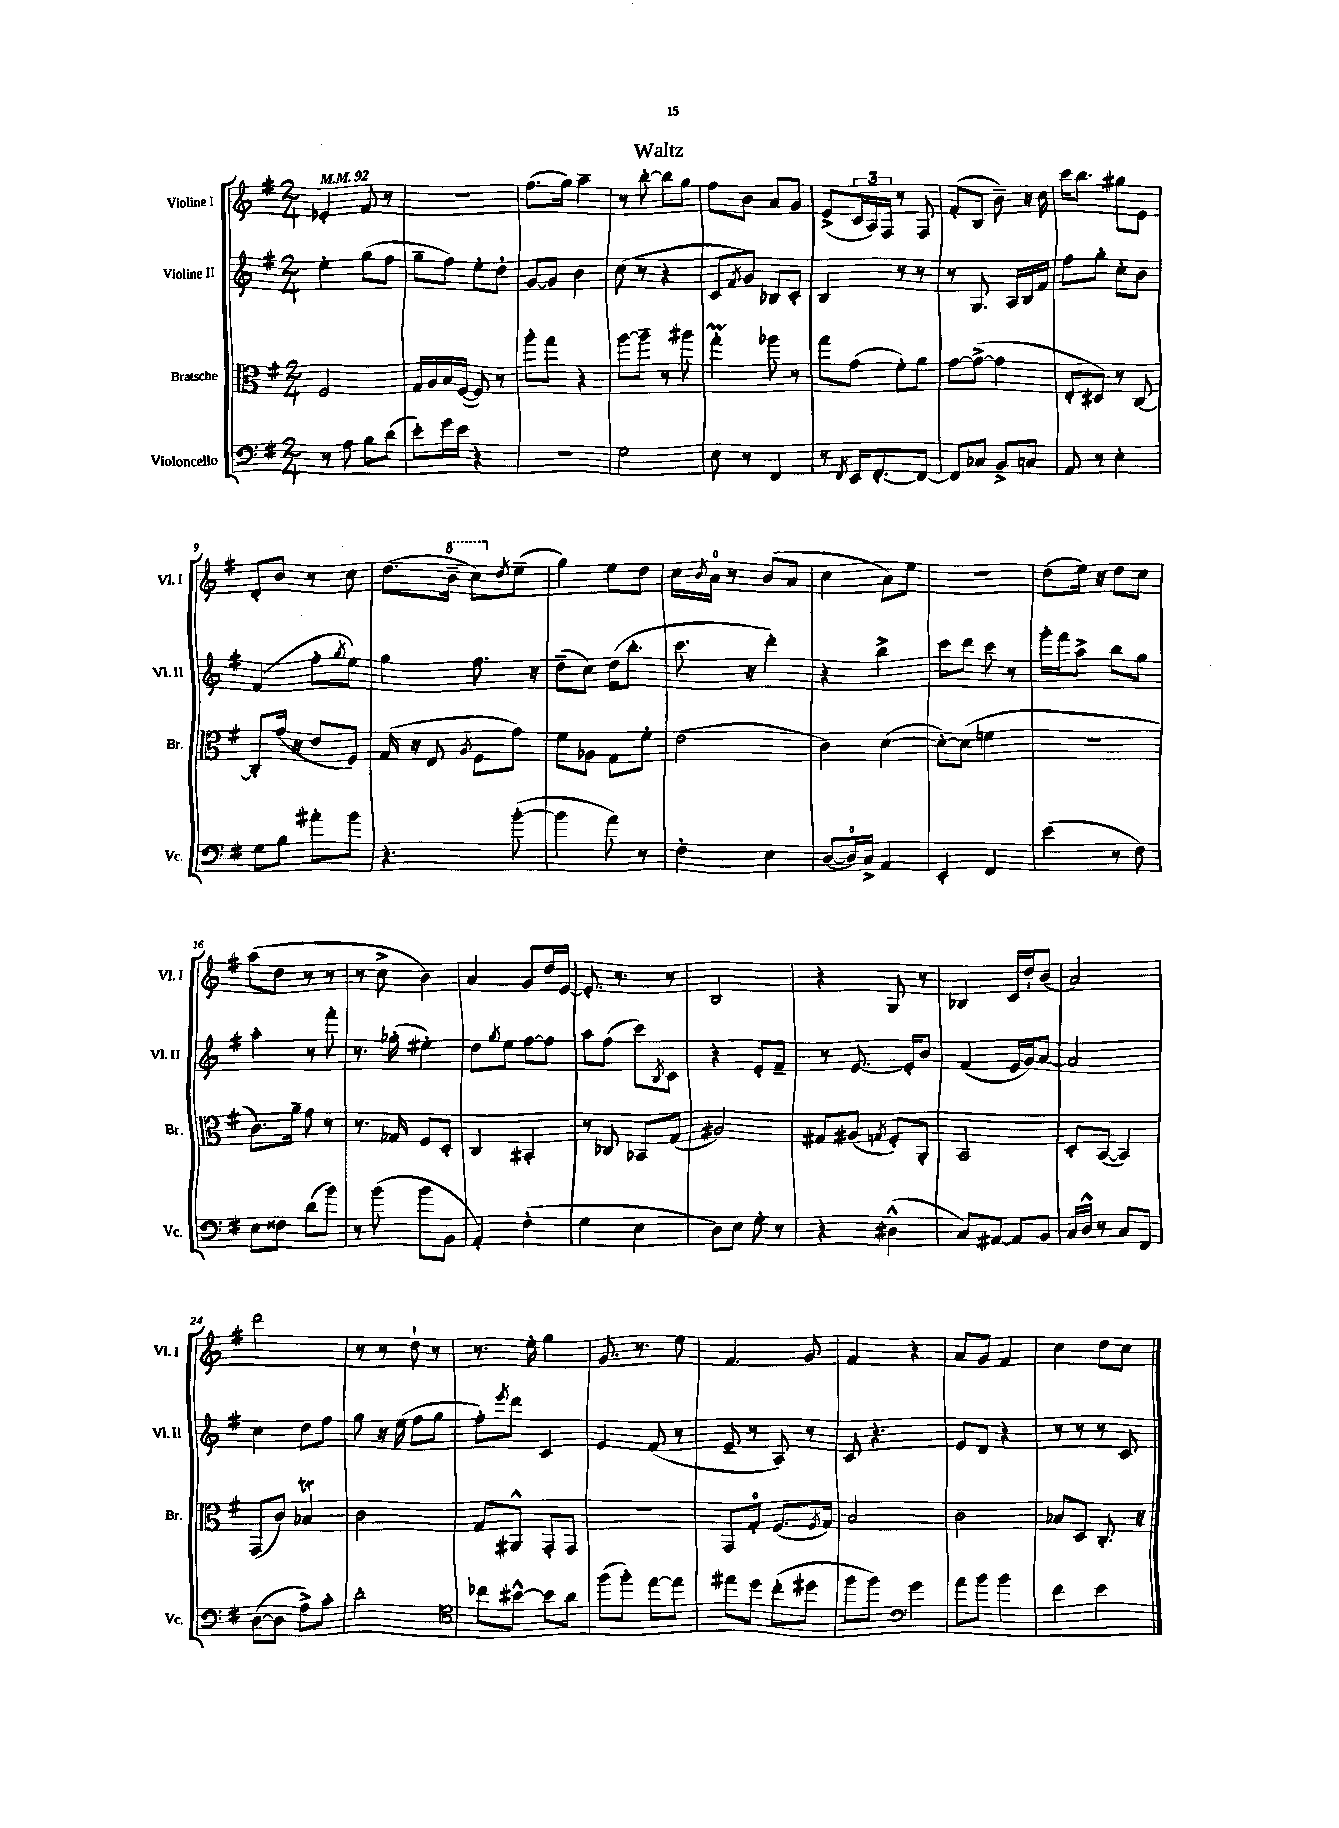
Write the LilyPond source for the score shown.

\header { title = "Waltz" }
<<
\new StaffGroup <<
\new Staff = "s0" \with { instrumentName = "Violine I" shortInstrumentName = "Vl. I" } {
    \clef treble \key g \major \numericTimeSignature \time 2/4 \tempo 4 = 92
    ees'4-. fis'8 r8 |
    R2 |
    fis''8.( g''16) a''4-- |
    r8 b''8~-. b''8 g''8 |
    fis''8 b'8 a'8 g'8 |
    e'8->( \tuplet 3/2 { c'16 a16) fis16 } r8 fis8 |
    fis'8-.( b8 b'8--) r16 c''16 |
    c'''16 b''8. gis''8 e'8 |
    d'8-. b'8 r8 c''8 |
    d''8.( \ottava #1 b''16-- c'''8) \ottava #0 \acciaccatura { d''8 } e''8--( |
    g''4) e''8 d''8 |
    c''16 \acciaccatura { b'8 } a'16-0 r8 b'8( a'8 |
    c''4 a'8) e''8 |
    R2 |
    d''8( e''16) r16 d''8 c''8 |
    a''8( d''8 r8 r8 |
    r8 c''8-> b'4) |
    a'4 g'8 d''16 e'16~ |
    e'8.-. r8. r8 |
    b2 |
    r4 g8 r8 |
    bes4 c'16 d''16-! b'8( |
    a'2) |
    d'''2 |
    r8 r8 d''8-! r8 |
    r8. e''16-. g''4 |
    g'8. r8. e''8 |
    fis'4. g'8 |
    fis'4 r4 |
    a'8 g'8 fis'4 |
    c''4 d''8 c''8 \bar "|." |
}
\new Staff = "s1" \with { instrumentName = "Violine II" shortInstrumentName = "Vl. II" } {
    \clef treble \key g \major \numericTimeSignature \time 2/4
    e''4-. g''8( fis''8 |
    g''8-- fis''8) e''8-. d''8-. |
    g'8~ g'8 b'4 |
    c''8( r8 r4 |
    c'8 \acciaccatura { fis'8 } g'8) bes8 c'8-. |
    b4 r8 r8 |
    r8 g8. a16 b16 fis'16 |
    fis''8 g''8-. c''8-. b'8 |
    fis'4( fis''8-. \acciaccatura { g''8 } e''8) |
    g''4 fis''8. r16 |
    d''8--( c''8) d''16( b''8.-. |
    c'''8. r16 d'''4-.) |
    r4 b''4-> |
    c'''8 d'''8 c'''8 r8 |
    g'''16-. fis'''16 a''8-> b''8 g''8 |
    a''4-. r8 fis'''8-. |
    r8. ges''16-.( eis''4-.) |
    d''8 \acciaccatura { g''8 } e''8 fis''8~ fis''8 |
    a''8 fis''8( c'''8) \acciaccatura { b8 } c'8 |
    r4 e'8-. fis'8-- |
    r8 e'8.~ e'16-. b'8 |
    fis'4( e'16 g'16) a'8~ |
    a'2 |
    c''4 d''8 fis''8 |
    g''8 r16 e''16( fis''8 g''8 |
    fis''8-.) \acciaccatura { e'''8 } d'''8 c'4 |
    e'4 fis'8( r8 |
    e'8-- r8 a8) r8 |
    c'8 r4. |
    e'8 d'8 r4 |
    r8 r8 r8 c'8 \bar "|." |
}
\new Staff = "s2" \with { instrumentName = "Bratsche" shortInstrumentName = "Br." } {
    \clef alto \key g \major \numericTimeSignature \time 2/4
    fis2 |
    g16 a16 b16 fis16~( fis8) r8 |
    a''8-. g''8 r4 |
    a''8~ a''8-- r8 ais''8 |
    g''4-.\prall aes''8 r8 |
    g''8 g'8( fis'8-.) a'8 |
    g'8~ g'8~->( g'4 |
    e8-. dis8) r8 c8~ |
    c8-. g'16( r16 e'8 fis8) |
    g16( r16 e8 \acciaccatura { a8 } fis8 g'8) |
    fis'8 aes8 g8 fis'8-. |
    e'2( |
    c'4) d'4~( |
    d'8~-.) d'8( f'4 |
    r2 |
    c'8.) a'16-- g'8 r8 |
    r8. ges16 fis8 d8-. |
    c4 bis,4-. |
    r8 ces8 bes,8 g8( |
    ais2) |
    gis8 ais8( \acciaccatura { g8 } fis8-.) a,8-. |
    b,2 |
    d8-. b,8~( b,4) |
    g,8( c'8) bes4\trill |
    c'2 |
    g8 ais,8-^ g,8-. g,8 |
    r2 |
    g,8 g8-0-. fis8.( \acciaccatura { fis8 } g16) |
    b2 |
    c'2 |
    bes8 d8 c8.-. r16 \bar "|." |
}
\new Staff = "s3" \with { instrumentName = "Violoncello" shortInstrumentName = "Vc." } {
    \clef bass \key g \major \numericTimeSignature \time 2/4
    r8 a8 b8 d'8( |
    e'8-.) g'16 e'16 r4 |
    R2 |
    g2 |
    e8 r8 fis,4 |
    r8 \acciaccatura { fis,8 } e,16 fis,8.~-. fis,8~ |
    fis,8 ces8 b,8-> c8 |
    a,8 r8 e4-. |
    g8 b8 ais'8-. b'8 |
    r4. b'8~-.( |
    b'4 a'8) r8 |
    fis4-. e4 |
    d8~( d16-0) c16-> a,4 |
    e,4-. fis,4 |
    e'4( r8 fis8) |
    e8 fisis8 d'8( b'8) |
    r8 b'8( b'8 b,8 |
    a,4-.) fis4-.( |
    g4 e4 |
    d8) e8 g8-. r8 |
    r4 dis4-^( |
    c8) ais,8~ ais,8 b,8 |
    c16 d16-^ r8 c8 fis,8 |
    d8~( d8 a8->) c'8-. |
    d'2-. |
    \clef tenor ces''8 bis'8~-^ bis'8 a'8 |
    fis''8( fis''8-.) e''8~ e''8 |
    eis''8 d''8 c''8-.( dis''8 |
    fis''8 fis''8) \clef bass g'4 |
    a'8 b'8 b'4 |
    fis'4 e'4 \bar "|." |
}
>>
>>
